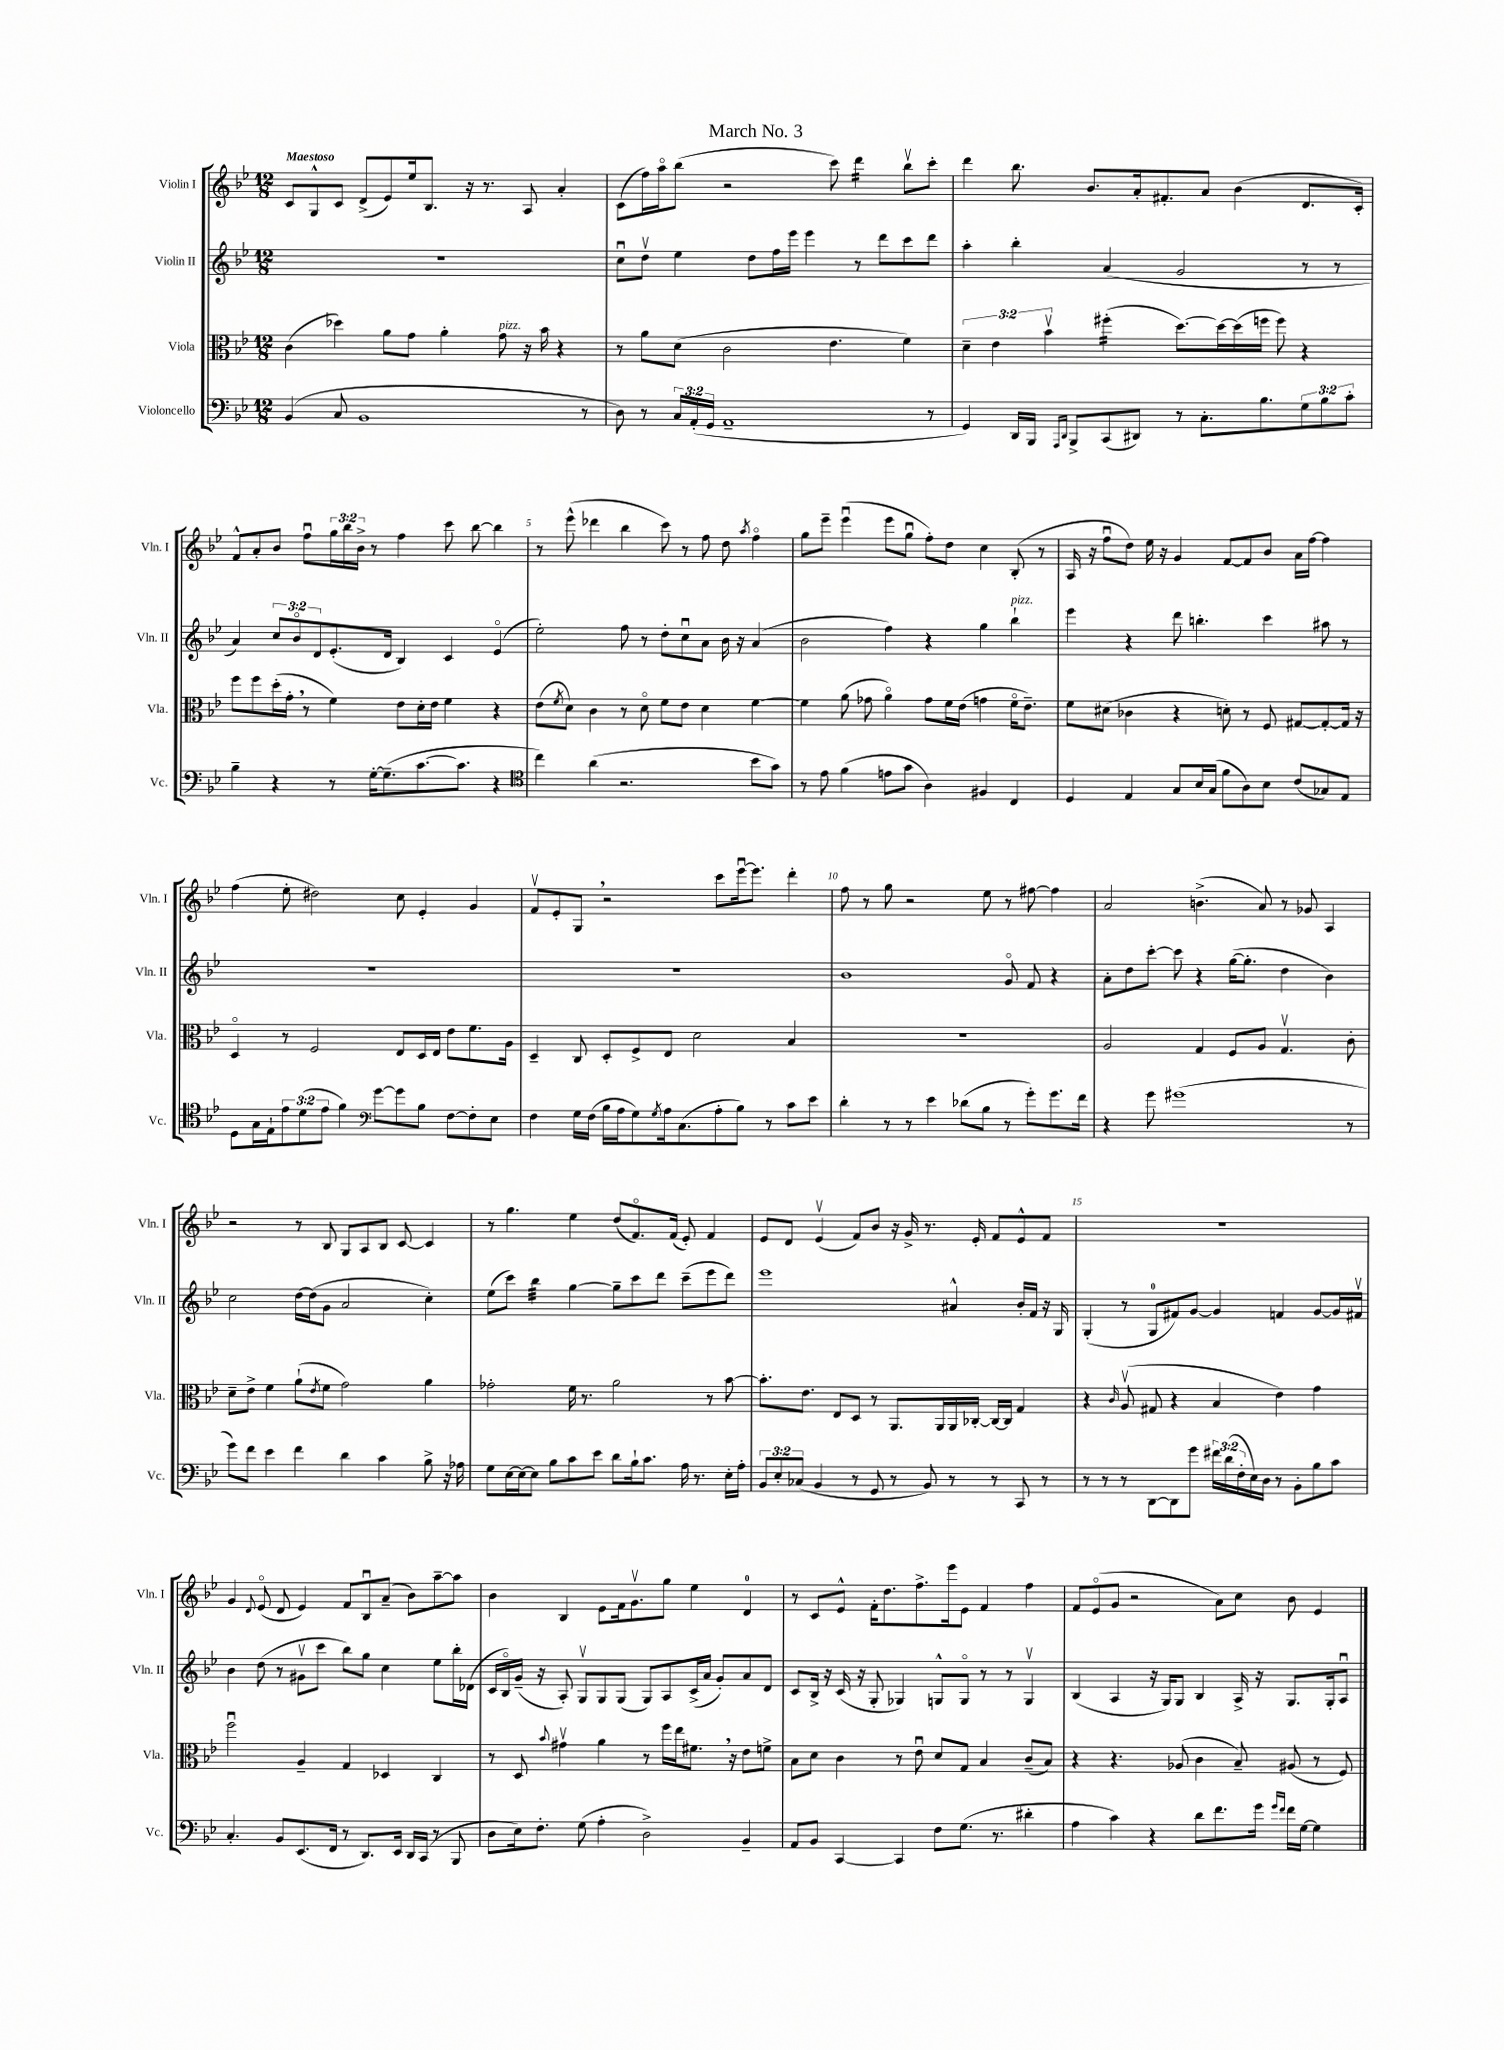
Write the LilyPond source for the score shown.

\header { title = "March No. 3" }
<<
\new StaffGroup <<
\new Staff = "s0" \with { instrumentName = "Violin I" shortInstrumentName = "Vln. I" } {
    \clef treble \key bes \major \numericTimeSignature \time 12/8 \override Staff.TupletNumber.text = #tuplet-number::calc-fraction-text \tempo "Maestoso"
    c'8 g8-^ c'8 d'8->( ees'8) ees''16 bes8. r16 r8. a8 a'4-. |
    c'8( f''16) a''16\flageolet bes''8( r2 c'''8) d'''4:16 bes''8\upbow c'''8-. |
    d'''4 bes''8. bes'8. a'16-. fis'8.-. a'8 bes'4( d'8. c'16-.) |
    f'8-^ a'8-. bes'8 f''8\downbow \tuplet 3/2 { g''16 bes''16 bes'16-> } r8 f''4 c'''8 bes''8~ bes''4 |
    r8 ees'''8-^( des'''4 bes''4 c'''8) r8 f''8 d''8 \acciaccatura { a''8 } f''4\flageolet |
    g''8 ees'''8-- ees'''4\downbow( ees'''8 g''8\downbow f''8-.) d''8 c''4 bes8-.( r8 |
    a16 r16 f''8\downbow d''8) ees''16 r16 g'4 f'8~ f'8 bes'8 a'16 f''16~ f''4 |
    f''4( ees''8-. dis''2) c''8 ees'4-. g'4 |
    f'8\upbow ees'8-. g8 \breathe r2 c'''8 ees'''16~\downbow ees'''8. d'''4-. |
    f''8 r8 g''8 r2 ees''8 r8 fis''8~ fis''4 |
    a'2 b'4.->( a'8) r8 ges'8 a4 |
    r2 r8 bes8 g8 a8 bes8 c'8~ c'4 |
    r8 g''4. ees''4 d''8( f'8.\flageolet) f'16( ees'8-.) f'4 |
    ees'8 d'8 ees'4\upbow( f'8) bes'8 r16 g'16-> r8. ees'16-. f'8 ees'8-^ f'8 |
    R1. |
    g'4 \appoggiatura { d'8 } ees'8\flageolet( d'8 ees'4) f'8 bes8\downbow a'8--( bes'8) a''8~-- a''8 |
    bes'4 bes4 ees'8 f'16 g'8.\upbow g''8 ees''4 d'4-0 |
    r8 c'8 ees'8-^ f'16-. d''8. f''8.-> ees'''16 ees'8 f'4 f''4 |
    f'8 ees'8\flageolet( g'8 r2 a'8) c''8 bes'8 ees'4 \bar "|." |
}
\new Staff = "s1" \with { instrumentName = "Violin II" shortInstrumentName = "Vln. II" } {
    \clef treble \key bes \major \numericTimeSignature \time 12/8 \override Staff.TupletNumber.text = #tuplet-number::calc-fraction-text
    R1. |
    c''8\downbow d''8\upbow ees''4 d''8 f''16 ees'''16 ees'''4 r8 d'''8 c'''8 d'''8 |
    a''4-. bes''4-. a'4( g'2 r8 r8 |
    a'4) \tuplet 3/2 { c''8 bes'8\flageolet d'8 } ees'8.-.( d'16 bes4) c'4 ees'4\flageolet( |
    ees''2-.) f''8 r8 d''8-. c''8\downbow a'8 bes'16 r16 a'4( |
    bes'2 f''4) r4 g''4 bes''4-!^\markup { \italic "pizz." } |
    ees'''4 r4 d'''8 b''4.-. c'''4 ais''8 r8 |
    R1. |
    R1. |
    bes'1 g'8\flageolet f'8 r4 |
    a'8-. d''8 c'''8~-. c'''8 r4 g''16~( g''8.-. d''4 bes'4) |
    c''2 d''16~ d''16( g'8 a'2 c''4-.) |
    ees''8( c'''8) bes''4:32 g''4~ g''8-- c'''8 d'''8 c'''8--( ees'''8 d'''8) |
    ees'''1 ais'4-^ bes'16-. f'16 r16 g16 |
    g4-.( r8 g8-0 fis'8) g'8~ g'4 f'4 g'8~ g'16 fis'16\upbow |
    bes'4 d''8( r8 gis'8\upbow c'''8 bes''8) g''8 c''4 ees''8 bes''16-. des'16( |
    c'16 bes16\flageolet) g'16--( r16 a8-.) g8\upbow g8 g8( g8) a8 c'16->( a'16 g'8-.) a'8 d'8 |
    c'8 bes16-> r16 c'16( r16 g8-. ges4) g8-^ g8\flageolet r8 r8 g4\upbow |
    bes4( a4 r16 g16) g8 bes4 a16-> r16 g8. g16-. a8\downbow \bar "|." |
}
\new Staff = "s2" \with { instrumentName = "Viola" shortInstrumentName = "Vla." } {
    \clef alto \key bes \major \numericTimeSignature \time 12/8 \override Staff.TupletNumber.text = #tuplet-number::calc-fraction-text
    c'4( des''4) a'8 g'8 a'4-. g'8^\markup { \italic "pizz." } r16 bes'16 r4 |
    r8 a'8 d'8( c'2 ees'4. f'4) |
    \tuplet 3/2 { d'4-- ees'4 bes'4\upbow } fis''4:16-.( d''8.~) d''16~ d''16( f''16 f''8) r4 |
    f''8 f''8 d''16-.( g'16-. \breathe r8 f'4) ees'8 d'16-. ees'16 f'4 r4 |
    ees'8( \acciaccatura { f'8 } d'8) c'4 r8 d'8\flageolet f'8 ees'8 d'4 f'4~ |
    f'4 a'8( ges'8 a'4\flageolet) ges'8 f'16 ees'16( g'4 f'16\flageolet ees'8.--) |
    f'8 dis'8( ces'4 r4 d'8-.) r8 f8 gis8~ gis8~-. gis16 r16 |
    d4\flageolet r8 f2 ees8 d16 ees16 ees'8 f'8. a16 |
    d4-- c8 d8-. f8-> ees8 d'2 bes4 |
    R1. |
    a2 g4 f8 a8 g4.\upbow c'8-. |
    d'8-- ees'8-> f'4 a'8-!( \acciaccatura { ees'8 } f'8 g'2) a'4 |
    ges'2-. f'16 r8. a'2 r8 bes'8~ |
    bes'8.-. ees'8. ees8 d8 r8 a,8. a,16 a,16 ces16~-. ces16~ ces16 g4 |
    r4 \grace { c'16 } a8\upbow( gis8 r4 bes4 ees'4) g'4 |
    f''2\downbow a4-- g4 des4 c4 |
    r8 d8 \appoggiatura { bes'8 } gis'4\upbow a'4 r8 f''16 ees''16 fis'8. \breathe r16 ees'8 f'8-> |
    bes8 d'8 c'4 r8 ees'8\downbow d'8 g8 bes4 c'8--( bes8) |
    r4 r4. aes8( c'4 bes8--) ais8( r8 f8) \bar "|." |
}
\new Staff = "s3" \with { instrumentName = "Violoncello" shortInstrumentName = "Vc." } {
    \clef bass \key bes \major \numericTimeSignature \time 12/8 \override Staff.TupletNumber.text = #tuplet-number::calc-fraction-text
    bes,4( c8 bes,1 r8 |
    d8) r8 \tuplet 3/2 { c16 a,16-.( g,16 } a,1-- r8 |
    g,4) d,16 bes,,16 \grace { a,,16 d,16 } bes,,8-> c,8( dis,8) r8 c8.-. bes8. \tuplet 3/2 { g8 bes8 c'8-. } |
    bes4-- r4 r8 g16~-. g8.--( c'8.~ c'8. r4 |
    \clef tenor c''4) a'4( r2. bes'8 g'8) |
    r8 ees'8 f'4( e'8 g'8 a4) fis4 c4 |
    d4 ees4 g8 bes16 g16( f'8 a8) bes8 c'8( ges8) ees8 |
    d8 g16 ees16-! \tuplet 3/2 { ees'8 d'8( ees'8 } f'4) \clef bass g'8~ g'8 bes8 f8~ f8-. ees8 |
    f4 g16 f16( bes16 a16 g8) \acciaccatura { g8 } a16 c8.( a8-. bes8) r8 c'8 ees'8 |
    d'4-. r8 r8 ees'4 des'8( bes8 r8 g'8-.) g'8. f'16 |
    r4 g'8 gis'1( r8 |
    g'8) f'8 ees'4 f'4 d'4 c'4 bes8-> r16 aes16 |
    g8 ees16~ ees16~ ees8 bes8 c'8 ees'8 d'8 bes16-! c'8. a16 r8. ees16-. a16-. |
    \tuplet 3/2 { bes,8 ees8-. ces8( } bes,4 r8 g,8 r8 bes,8) r8 r8 c,8 r8 |
    r8 r8 r8 d,8~ d,8 g'8 \tuplet 3/2 { fis'16 d'16( f16-. } ees16) d16 r8 bes,8-. bes8 c'8 |
    c4.-. bes,8 ees,8.( f,16 r8 d,8.) ees,16 d,16 c,16( r8 bes,,8 |
    d8 ees16) f8.-. g8( a4-. d2->) bes,4-- |
    a,8 bes,8 c,4~ c,4 f8 g8.( r8. dis'4-. |
    a4 c'4) r4 d'8 f'8. g'16 \grace { g'16 f'16 } f'16 g16~ g4 \bar "|." |
}
>>
>>
\layout { \context { \Score \override BarNumber.break-visibility = ##(#f #t #t) barNumberVisibility = #(every-nth-bar-number-visible 5) } }
